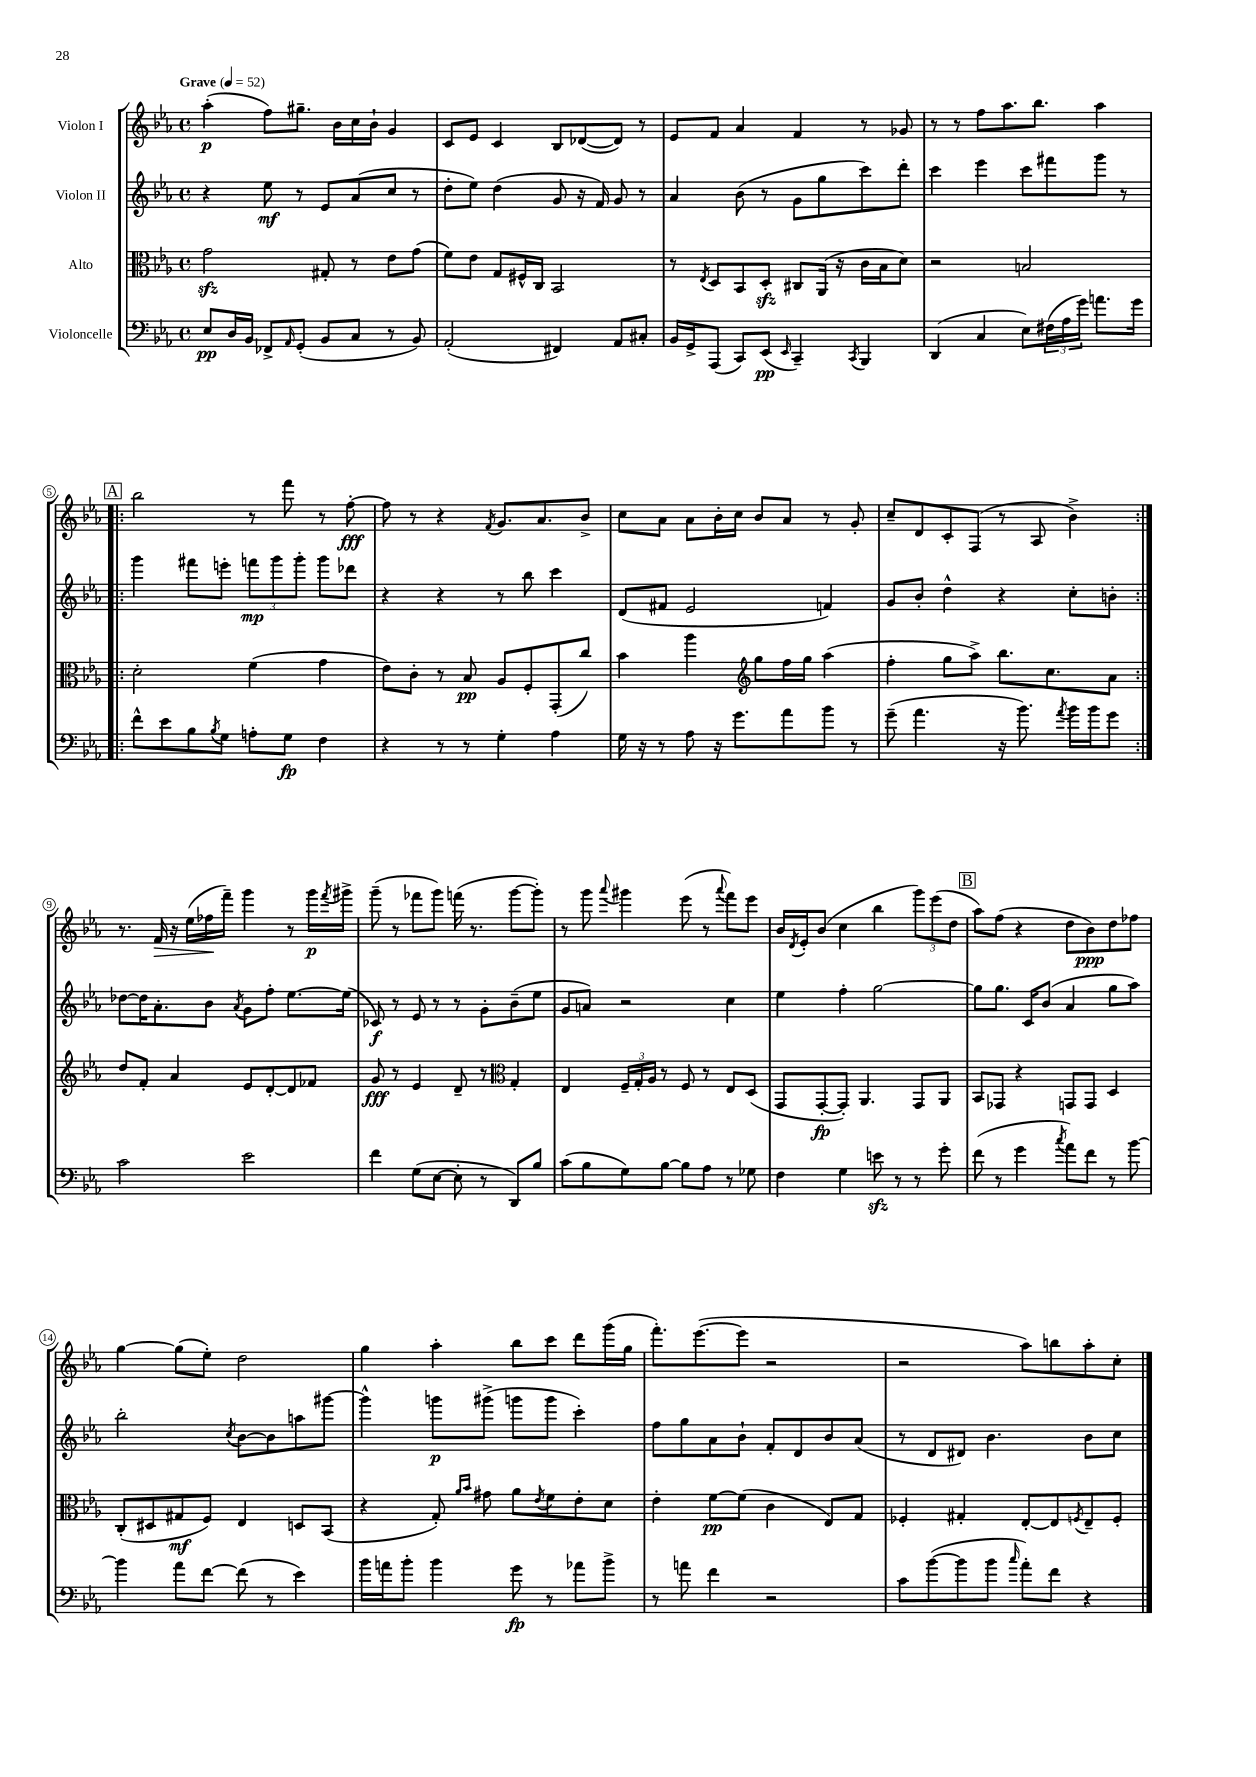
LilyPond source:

<<
\new StaffGroup <<
\new Staff = "s0" \with { instrumentName = "Violon I" } {
    \clef treble \key ees \major \defaultTimeSignature \time 4/4 \tempo "Grave" 4 = 52
    aes''4-.\p( f''8) gis''8.-- bes'16 c''16 bes'16-! g'4 |
    c'8 ees'8 c'4 bes8 des'8~( des'8) r8 |
    ees'8 f'8 aes'4 f'4 r8 ges'8 |
    r8 r8 f''8 aes''8. bes''8. aes''4 |
    \repeat volta 2 { \mark \markup { \box "A" } bes''2 r8 f'''8 r8 f''8~-.\fff |
    f''8 r8 r4 \acciaccatura { f'8 } g'8. aes'8. bes'8-> |
    c''8 aes'8 aes'8 bes'16-. c''16 bes'8 aes'8 r8 g'8-. |
    c''8-- d'8 c'8-. f8( r8 aes8 bes'4->) | }
    r8. f'16\> r16 ees''16( fes''16\! f'''16--) g'''4 r8 g'''16\p \acciaccatura { f'''8 } gis'''16-> |
    g'''8--( r8 fes'''8 g'''8) f'''16( r8. g'''8~ g'''8-.) |
    r8 g'''8 \appoggiatura { aes'''8 } gis'''4 ees'''8( r8 \appoggiatura { aes'''8 } f'''8) ees'''8 |
    bes'16 \acciaccatura { d'8 } ees'16-. bes'8( c''4 bes''4 \tuplet 3/2 { g'''8) ees'''8( d''8 } |
    \mark \markup { \box "B" } aes''8) f''8( r4 d''8 bes'8\ppp) d''8 fes''8 |
    g''4~ g''8( ees''8-.) d''2 |
    g''4 aes''4-. bes''8 c'''8 d'''8 g'''16( g''16 |
    f'''8.-.) ees'''8.~( ees'''8 r2 |
    r2 aes''8) b''8 aes''8-. c''8-. \bar "|." |
}
\new Staff = "s1" \with { instrumentName = "Violon II" } {
    \clef treble \key ees \major \defaultTimeSignature \time 4/4
    r4 ees''8\mf r8 ees'8 aes'8( c''8 r8 |
    d''8-. ees''8) d''4( g'8 r16 f'16) g'8 r8 |
    aes'4 bes'8( r8 g'8 g''8 c'''8) d'''8-. |
    c'''4 ees'''4 c'''8 fis'''8 g'''8 r8 |
    \repeat volta 2 { \mark \markup { \box "A" } g'''4 fis'''8 e'''8-. \tuplet 3/2 { f'''8\mp g'''8 g'''8-. } g'''8 des'''8 |
    r4 r4 r8 bes''8 c'''4 |
    d'8( fis'8 ees'2 f'4) |
    g'8 bes'8-. d''4-^ r4 c''8-. b'8-. | }
    des''8~ des''16 aes'8.-. bes'8 \acciaccatura { aes'8 } g'8 f''8-. ees''8.~ ees''16( |
    ces'8\f) r8 ees'8 r8 r8 g'8-. bes'8--( ees''8 |
    g'8 a'8) r2 c''4 |
    ees''4 f''4-. g''2~ |
    \mark \markup { \box "B" } g''8 g''8. c'16 bes'8( aes'4 g''8 aes''8) |
    bes''2-. \acciaccatura { c''8 } bes'8~ bes'8 a''8 gis'''8~ |
    gis'''4-^ g'''8\p gis'''8->( g'''8 g'''8 c'''4-.) |
    f''8 g''8 aes'8 bes'8-! f'8-. d'8 bes'8 aes'8( |
    r8 d'8 dis'8) bes'4. bes'8 c''8 \bar "|." |
}
\new Staff = "s2" \with { instrumentName = "Alto" } {
    \clef alto \key ees \major \defaultTimeSignature \time 4/4
    g'2\sfz gis8-. r8 ees'8 g'8( |
    f'8) ees'8 g8 fis16-^ c16 bes,2 |
    r8 \acciaccatura { ees8 } d8 bes,8 d8-.\sfz cis8 aes,16( r16 c'16 bes16 d'8) |
    r2 b2 |
    \repeat volta 2 { \mark \markup { \box "A" } d'2-. f'4( g'4 |
    ees'8) c'8-. r8 bes8\pp aes8 f8-. g,8-.( c''8) |
    bes'4 aes''4 \clef treble g''8 f''16 g''16 aes''4( |
    f''4-. g''8 aes''8->) bes''8. c''8. aes'8 | }
    d''8 f'8-. aes'4 ees'8 d'8~-. d'8 fes'8 |
    g'8\fff r8 ees'4 d'8-- r8 \clef alto g4-. |
    ees4 \tuplet 3/2 { f16-- g16-. aes16 } r8 f8 r8 ees8 d8( |
    g,8 g,8~-.\fp g,8-.) aes,4. g,8 aes,8 |
    \mark \markup { \box "B" } bes,8 ges,8 r4 g,8 g,8 d4 |
    c8-.( dis8 gis8\mf f8) ees4 d8 bes,8( |
    r4 g8-.) \grace { aes'16 bes'16 } gis'8 aes'8 \acciaccatura { ees'8 } f'8 ees'8-. d'8 |
    ees'4-. f'8~\pp f'8( c'4 ees8) g8 |
    fes4-. gis4-. ees8~-. ees8 \acciaccatura { f8 } ees8-- f8-. \bar "|." |
}
\new Staff = "s3" \with { instrumentName = "Violoncelle" } {
    \clef bass \key ees \major \defaultTimeSignature \time 4/4
    ees8\pp d16 bes,16 fes,8-> \grace { aes,16 } g,8-.( bes,8 c8 r8 bes,8) |
    aes,2-.( fis,4) aes,8 cis8-. |
    bes,16 g,16-> aes,,8( c,8) ees,8\pp( \grace { ees,16 } c,4--) \acciaccatura { c,8 } bes,,4 |
    d,4( c4 ees8) \tuplet 3/2 { fis16( aes16 g'16) } a'8. g'16 |
    \repeat volta 2 { \mark \markup { \box "A" } f'8-^ ees'8 bes8 \acciaccatura { bes8 } g8 a8-. g8\fp f4 |
    r4 r8 r8 g4-. aes4 |
    g16 r16 r8 aes8 r16 g'8. aes'8 bes'8 r8 |
    g'8--( aes'4. r16 bes'8.) \acciaccatura { aes'8 } bes'16 bes'16 g'8 | }
    c'2 ees'2 |
    f'4 g8( ees8~ ees8-. r8 d,8) bes8 |
    c'8( bes8 g8) bes8~ bes8 aes8 r8 ges8 |
    f4 g4 e'8\sfz r8 r8 g'8-. |
    \mark \markup { \box "B" } f'8( r8 g'4 \acciaccatura { c''8 } aes'8) f'8 r8 bes'8~ |
    bes'4 aes'8 f'8~ f'8( r8 ees'4) |
    bes'16 a'16 bes'8-. bes'4 g'8\fp r8 aes'8 bes'8-> |
    r8 a'8 f'4 r2 |
    c'8 bes'8~( bes'8 bes'8 \grace { c''16 } aes'8-.) f'8 r4 \bar "|." |
}
>>
>>
\layout { \context { \Score \override BarNumber.stencil = #(make-stencil-circler 0.1 0.3 ly:text-interface::print) } }
